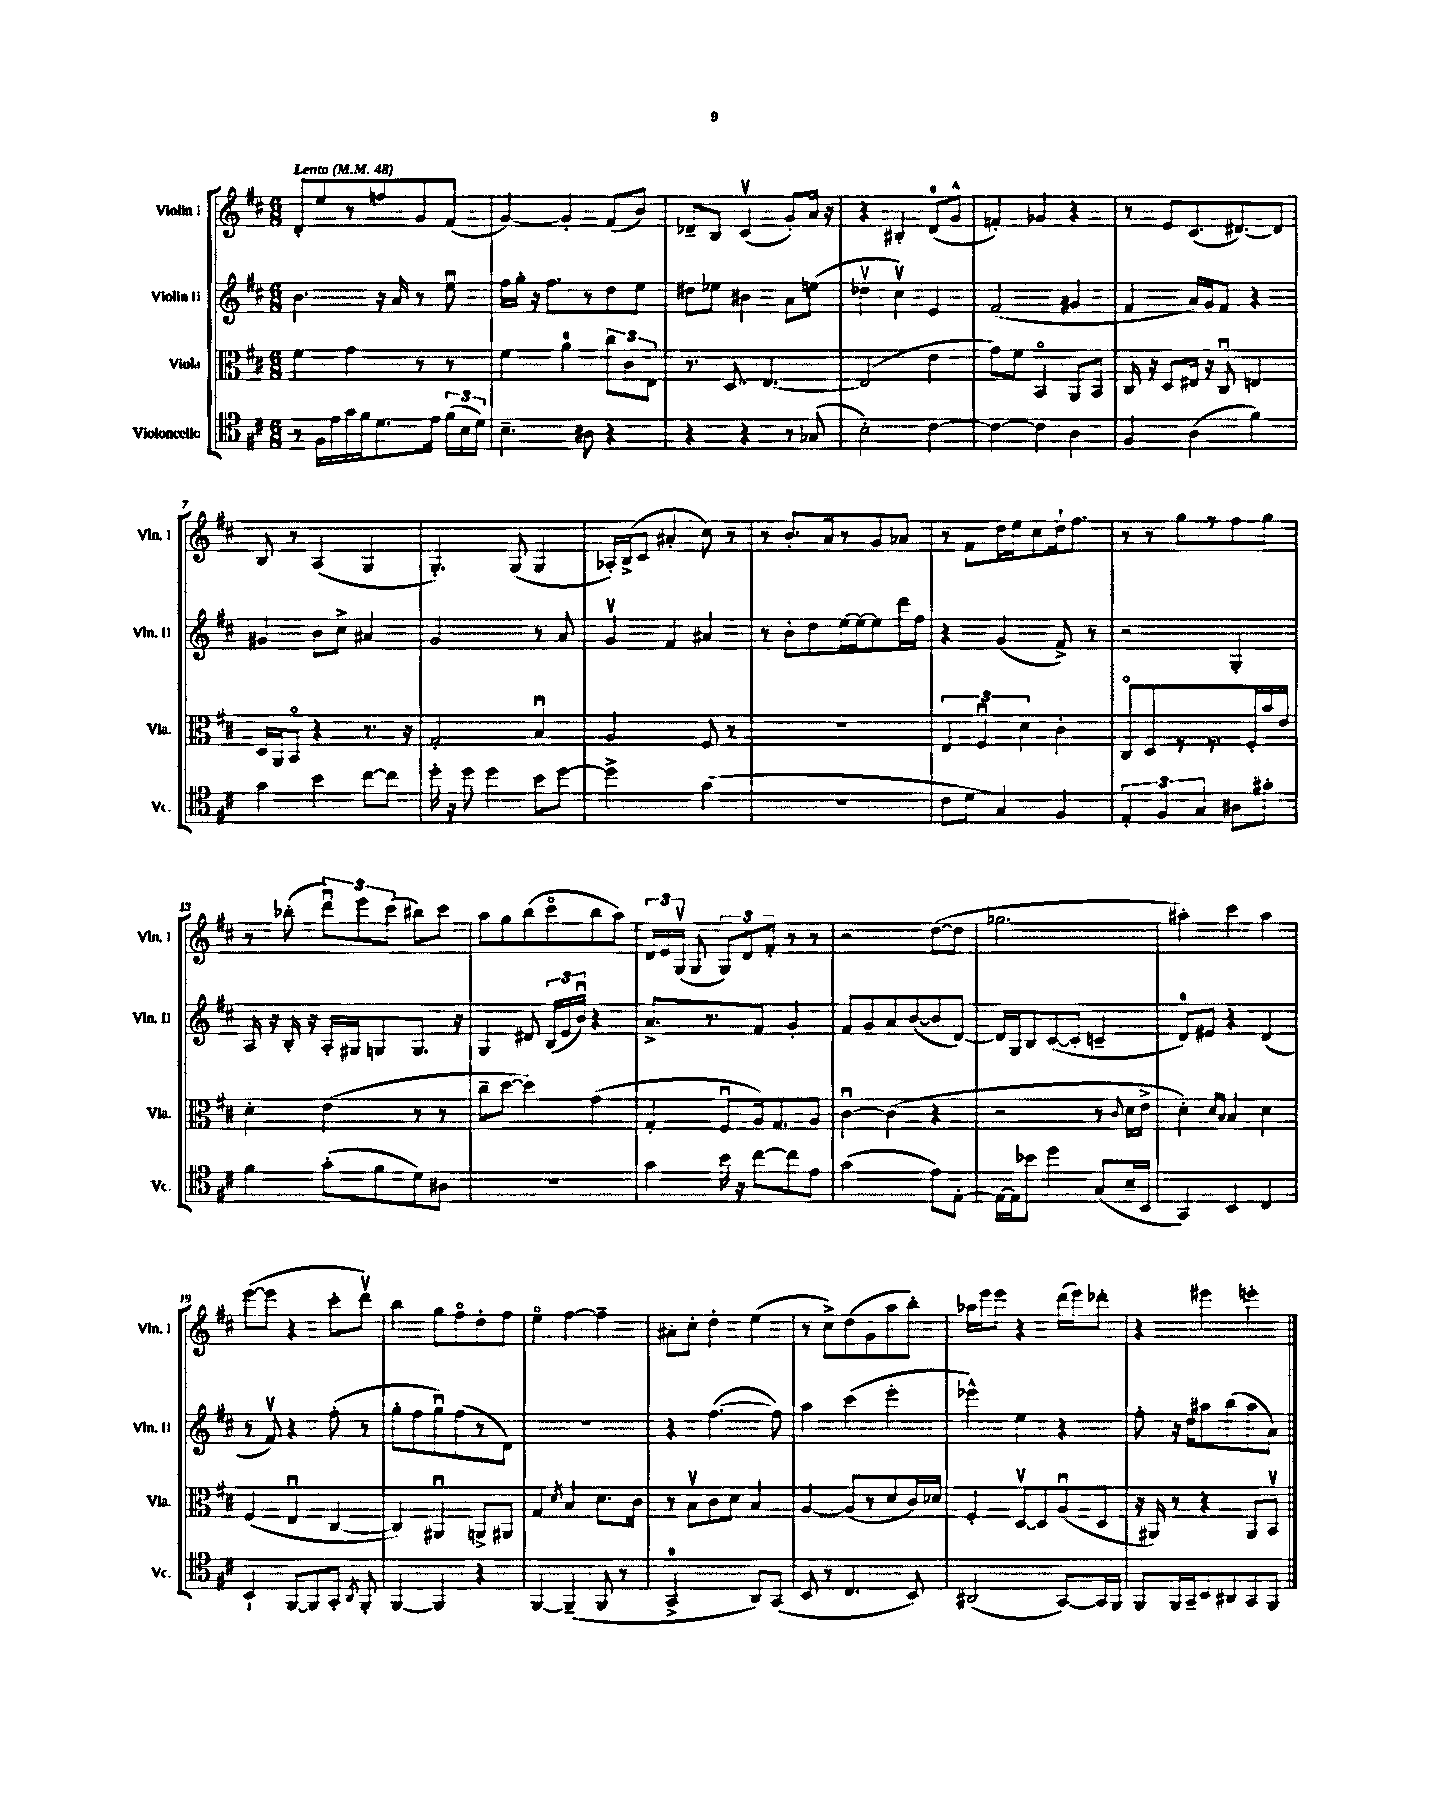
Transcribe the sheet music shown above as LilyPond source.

<<
\new StaffGroup <<
\new Staff = "s0" \with { instrumentName = "Violin I" shortInstrumentName = "Vln. I" } {
    \clef treble \key d \major \numericTimeSignature \time 6/8 \tempo "Lento" 4 = 48
    \autoBeamOff d'8[-. e''8 r8 f''8 g'8 fis'8]( |
    g'4~) g'4-. fis'8[( b'8]) |
    des'8[-- b8] cis'4\upbow( g'8[-.) a'16] r16 |
    r4 bis4-. d'8[-0( g'8]-^ |
    f'4-.) ges'4 r4 |
    r8 e'8[ cis'8.( dis'8.~) dis'8] |
    b8 r8 a4( g4 |
    g4.-.) g8( g4 |
    aes16[-.) b16->( cis'8] ais'4-. cis''8) r8 |
    r8 b'8.[-. a'16 r8 g'8 aes'8] |
    r8 fis'8[ d''16 e''16 cis''8 d''16-! fis''8.] |
    r8 r8 g''8[ r8 fis''8 g''8] |
    r8 bes''8-.( \tuplet 3/2 { d'''8[\downbow) e'''8 cis'''8]( } bis''8[) cis'''8] |
    a''8[ g''8 b''8( cis'''8\flageolet b''8 a''8]) |
    \tuplet 3/2 { d'16[ e'16 g16]\upbow( } g8 \tuplet 3/2 { g8[) d'8 fis'8]-. } r8 r8 |
    r2 d''8[~( d''8] |
    ges''2. |
    ais''4-.) cis'''4 ais''4 |
    e'''8[~( e'''8] r4 cis'''8[-. d'''8]\upbow) |
    b''4 g''8[ fis''8\flageolet d''8-. fis''8] |
    e''4\flageolet fis''4~ fis''4-- |
    ais'8[-. cis''8]-. d''4-. e''4( |
    r8 cis''8[->) d''8( g'8 a''8 b''8]-.) |
    aes''16[ e'''16 e'''8] r4 d'''16[( e'''16) des'''8]-. |
    r4 eis'''4 e'''4-. \bar "|." |
}
\new Staff = "s1" \with { instrumentName = "Violin II" shortInstrumentName = "Vln. II" } {
    \clef treble \key d \major \numericTimeSignature \time 6/8
    \autoBeamOff b'4. r16 a'16 r8 e''8\downbow |
    fis''16[ g''16]-. r16 fis''8.[ r8 d''8 e''8] |
    dis''8[ ees''8] bis'4 a'8[ e''8]( |
    des''4\upbow cis''4\upbow) e'4 |
    fis'2( gis'4 |
    fis'4 a'16[) g'16 fis'8] r4 |
    gis'4 b'8[ cis''8]-> ais'4 |
    g'2 r8 a'8 |
    g'4\upbow fis'4 ais'4 |
    r8 b'8[-. d''8 e''16~ e''16~ e''8 d'''16 fis''16] |
    r4 g'4( fis'8->) r8 |
    r2 g4-. |
    a16 r16 b16-. r16 a16[-. gis16 g8 g8.] r16 |
    g4 dis'8 \tuplet 3/2 { b16[( e'16 b'16]\downbow) } r4 |
    a'8.[-> r8. fis'8] g'4-. |
    fis'8[ g'8 a'8 b'8~( b'8 d'8]~) |
    d'16[ g16 b8 cis'8~( cis'8]-. c'4-- |
    d'8[-0) eis'8] r4 d'4( |
    r8 fis'8\upbow) r4 fis''8-.( r8 |
    g''8[-. fis''8 g''8\downbow) fis''8( r8 d'8]) |
    R2. |
    r4 fis''4.~( fis''8) |
    a''4 cis'''4( e'''4-. |
    ees'''4-^) e''4 r4 |
    fis''8-. r16 d''16[ ais''8 b''8( ais''8 a'8]) \bar "|." |
}
\new Staff = "s2" \with { instrumentName = "Viola" shortInstrumentName = "Vla." } {
    \clef alto \key d \major \numericTimeSignature \time 6/8
    \autoBeamOff fis'4 g'4 r8 r8 |
    fis'4 a'4-0 \tuplet 3/2 { cis''8[ cis'8 e8] } |
    r8. d8. e4.~ |
    e2( e'4 |
    g'8[) fis'8] b,4\flageolet a,8[ b,8] |
    cis16 r16 d8[ eis16] r16 cis8\downbow e4 |
    d16[ a,16 b,8]\flageolet r4 r8. r16 |
    g2-. b4\downbow |
    a2 fis8 r8 |
    R2. |
    \tuplet 3/2 { e4 fis4\downbow d'4 } cis'4-. |
    cis8[\flageolet d8 r8 r8. fis16-. b'16 e'16] |
    d'4-. e'4( r8 r8 |
    cis''8[-- d''8]~ d''4) g'4( |
    g4-. fis8[\downbow a16) g8. a8] |
    cis'4~\downbow cis'4( r4 |
    r2 r8 \appoggiatura { cis'8 } d'16[ e'16]-> |
    d'4-.) \grace { d'16[ b16] } b4 d'4 |
    fis4( e4\downbow cis4~ |
    cis4) ais,4\downbow a,8[-> ais,8] |
    g4 \acciaccatura { d'8 } b4 d'8.[ cis'16] |
    r8 b8[\upbow cis'8 d'8] b4 |
    a4~ a8[( r8 d'8 cis'16) des'16] |
    fis4-. d8[~\upbow d8 a8\downbow( d8] |
    r16 ais,16) r8 r4 ais,8[ b,8]\upbow \bar "|." |
}
\new Staff = "s3" \with { instrumentName = "Violoncello" shortInstrumentName = "Vc." } {
    \clef tenor \key d \major \numericTimeSignature \time 6/8
    \autoBeamOff r8 fis16[ e'16 g'16 fis'16 d'8. e'16] \tuplet 3/2 { fis'16[( b16 d'16]) } |
    b4.-- ais8 r4 |
    r4 r4 r8 ges8( |
    b2-.) cis'4~ |
    cis'4~ cis'4 a4 |
    fis4 a4( fis'4) |
    g'4 b'4 cis''8[~ cis''8] |
    d''16-. r16 d''8 d''4 b'8[ d''8]~ |
    d''2-> g'4( |
    R2. |
    cis'8[ d'8] g4) fis4 |
    \tuplet 3/2 { e4-. fis4 g4 } ais8[ gis'8]-. |
    fis'4 g'8[-.( fis'8 d'8) ais8] |
    R2. |
    g'4 b'16 r16 cis''8[~ cis''8 e'8] |
    g'2( e'8[) e8]~-. |
    e16[~ e16 bes'8] d''4 g8[( b16-- b,16] |
    g,4) b,4 cis4 |
    b,4-! fis,8[~ fis,8 g,8]-. \acciaccatura { a,8 } fis,8-. |
    fis,4~ fis,4 r4 |
    fis,4~ fis,4--( fis,8 r8 |
    g,2-0-> a,8[) g,8]( |
    b,8 r8 cis4. b,8) |
    ais,2( g,8[~) g,16 fis,16] |
    fis,8[ fis,16 g,16-- b,8 ais,8 g,8 fis,8] \bar "|." |
}
>>
>>
